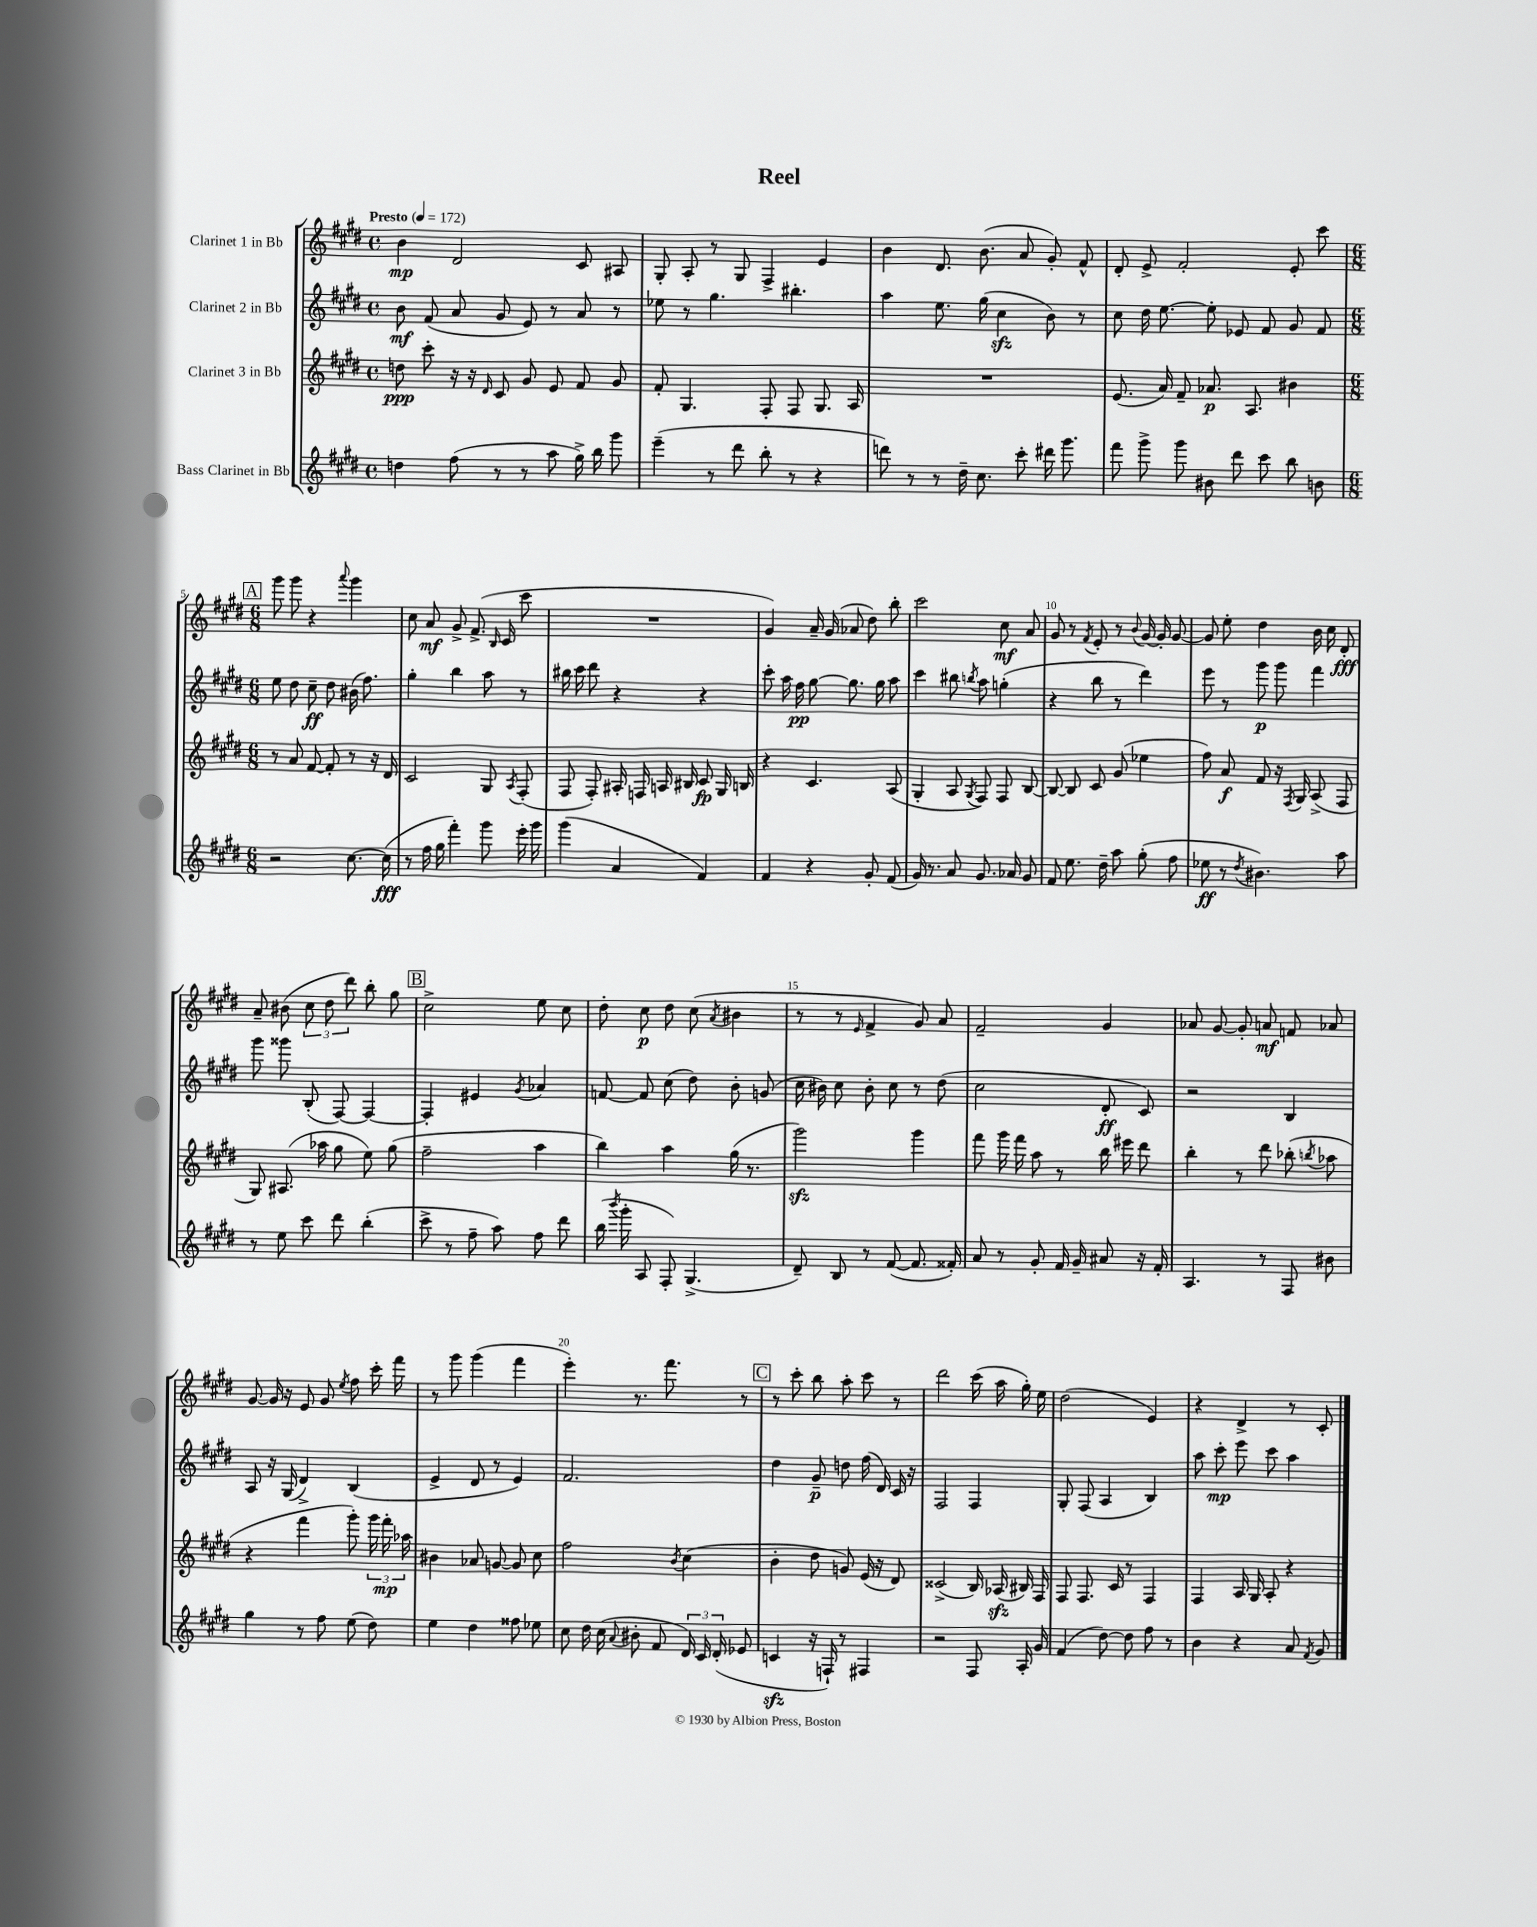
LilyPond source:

\header { title = "Reel" }
<<
\new StaffGroup <<
\new Staff = "s0" \with { instrumentName = "Clarinet 1 in Bb" } {
    \clef treble \key e \major \defaultTimeSignature \time 4/4 \tempo "Presto" 4 = 172
    \autoBeamOff b'4\mp dis'2 cis'8 ais8 |
    gis8-. a8-. r8 gis8 fis4-> e'4 |
    b'4 dis'8. b'8.( a'8 gis'8-.) fis'8-^ |
    dis'8-. e'8-> fis'2-. e'8-. cis'''8 |
    \mark \markup { \box "A" } \numericTimeSignature \time 6/8 gis'''8 gis'''8 r4 \appoggiatura { a'''8 } gis'''4 |
    cis''8 a'8\mf gis'8-> fis'8.->( \grace { b16 } cis'16 cis'''8 |
    R2. |
    gis'4) a'16-- gis'16( aes'8 dis''8) b''8-. |
    cis'''2 cis''8\mf a'8 |
    gis'8 r8 \acciaccatura { fis'8 } e'8-. r8 \appoggiatura { b'8 } gis'16~ gis'16-. gis'8~ |
    gis'8 e''8-. dis''4 b'16 cis''16 dis'8-.\fff |
    a'8-- bis'8( \tuplet 3/2 { cis''8 dis''8 dis'''8) } b''8-. gis''8 |
    \mark \markup { \box "B" } cis''2-> e''8 cis''8 |
    dis''8-. cis''8\p dis''8 cis''8( \acciaccatura { a'8 } bis'4 |
    r8 r8 \grace { e'16 } fis'4-> gis'8) a'8 |
    fis'2-- gis'4 |
    aes'8 gis'8~ gis'8-. a'8\mf f'8 aes'8 |
    gis'8~ gis'16 r16 e'8 gis'8 \acciaccatura { e''8 } fis''8 cis'''16-. fis'''16 |
    r8 gis'''8 gis'''4( fis'''4 |
    e'''4-.) r8. fis'''8. r8 |
    \mark \markup { \box "C" } r8 cis'''8-. b''8 a''8-. cis'''8 r8 |
    dis'''2 cis'''16( a''16 gis''16-.) e''16 |
    dis''2( e'4) |
    r4 dis'4-> r8 cis'8-. \bar "|." |
}
\new Staff = "s1" \with { instrumentName = "Clarinet 2 in Bb" } {
    \clef treble \key e \major \defaultTimeSignature \time 4/4
    \autoBeamOff b'8\mf fis'8( a'8 gis'8 e'8) r8 a'8 r8 |
    ees''8 r8 gis''4. bis''4.-. |
    a''4 e''8. gis''16( cis''4\sfz b'8) r8 |
    cis''8 dis''16 e''8.~ e''8-. ees'8 fis'8 gis'8 fis'8 |
    \mark \markup { \box "A" } \numericTimeSignature \time 6/8 e''8 dis''8 cis''8--\ff dis''8 bis'16( fis''8.) |
    gis''4-. b''4 a''8 r8 |
    bis''16 cis'''16 dis'''8 r4 r4 |
    cis'''8-. a''16 fis''16\pp gis''8~ gis''8. gis''16 a''8 |
    cis'''4 bis''8 \acciaccatura { b''8 } a''8 g''4-.( |
    r4 b''8 r8 dis'''4) |
    e'''8 r8 gis'''8\p gis'''8 fis'''4 |
    gis'''8 gisis'''8 b8-.( fis8~) fis4~ |
    \mark \markup { \box "B" } fis4-. eis'4 \acciaccatura { gis'8 } aes'4 |
    f'8~ f'8 cis''8( dis''8) b'8-. g'8( |
    cis''16 bis'16) cis''8 bis'8-. cis''8 r8 dis''8( |
    cis''2 dis'8-.\ff cis'8) |
    r2 b4 |
    a8 r16 gis16( dis'4->) b4( |
    e'4-> dis'8 r8 e'4) |
    fis'2. |
    \mark \markup { \box "C" } dis''4 gis'8--\p d''8 fis''16( dis'16) cis'16 r16 |
    fis2 fis4 |
    gis8-. fis8( a4 b4) |
    a''8 cis'''8-.\mp e'''8 cis'''8 a''4 \bar "|." |
}
\new Staff = "s2" \with { instrumentName = "Clarinet 3 in Bb" } {
    \clef treble \key e \major \defaultTimeSignature \time 4/4
    \autoBeamOff d''8\ppp cis'''8-. r16 r16 \grace { dis'16 } cis'8 gis'8 e'8 fis'8 gis'8 |
    fis'8-. gis4. fis8-. fis8 gis8. a16 |
    R1 |
    e'8.( a'16) fis'8-- aes'8.\p a8. bis'4 |
    \mark \markup { \box "A" } \numericTimeSignature \time 6/8 r8 a'8 fis'8~ fis'8-. r8 r16 dis'16 |
    cis'2 gis8 \acciaccatura { a8 } fis8-.( |
    fis8 fis8-.) ais16-. f16 a16 bis16 cis'8\fp gis16 b16 |
    r4 cis'4. a8( |
    gis4-. a8 \acciaccatura { gis8 } fis8) fis8 b8~ |
    b8~ b8 cis'8 gis'8( ees''4 |
    fis''8) a'8\f fis'8 r16 \acciaccatura { fis8 } gis16 a8->( fis8 |
    gis8) ais8.( aes''16 gis''8 e''8) gis''8( |
    \mark \markup { \box "B" } fis''2-- a''4 |
    b''4) a''4 gis''16( r8. |
    gis'''2\sfz) gis'''4 |
    fis'''8 gis'''16 fis'''16 a''8 r8 b''16 eis'''16 dis'''8 |
    b''4-. r8 dis'''8 bes''8-.( \acciaccatura { b''8 } aes''8 |
    r4 fis'''4 gis'''8-.) \tuplet 3/2 { gis'''16 fis'''16-.\mp aes''16 } |
    bis'4 aes'8 g'8~ g'8 cis''8 |
    fis''2 \acciaccatura { b'8 } cis''4( |
    \mark \markup { \box "C" } b'4-. dis''8 g'8) e'16( r16 dis'8) |
    cisis'2->( b16) aes16\sfz( bis16) fis16 |
    fis8 fis8. cis'16 r8 fis4 |
    fis4 a16 gis16 a8-. r4 \bar "|." |
}
\new Staff = "s3" \with { instrumentName = "Bass Clarinet in Bb" } {
    \clef treble \key e \major \defaultTimeSignature \time 4/4
    \autoBeamOff d''4 fis''8( r8 r8 a''8 gis''16->) b''16 gis'''8 |
    e'''4--( r8 dis'''8 b''8-. r8 r4 |
    d'''8) r8 r8 dis''16-- cis''8. cis'''8-. dis'''16 gis'''8. |
    fis'''8 gis'''8-> gis'''8 bis'8 dis'''8 cis'''8 b''8 b'8 |
    \mark \markup { \box "A" } \numericTimeSignature \time 6/8 r2 cis''8.~ cis''16\fff( |
    r8 fis''16 gis''16 fis'''4-.) gis'''8 e'''16-. gis'''16 |
    gis'''4( a'4 fis'4) |
    fis'4 r4 gis'8-. fis'8( |
    gis'16) r8. a'8 gis'8. aes'16 gis'8 |
    fis'8 e''8. dis''16-- a''8 gis''8-.( fis''8 |
    ees''8\ff r8 \acciaccatura { dis''8 } bis'4.) a''8 |
    r8 e''8 cis'''8 dis'''8 b''4-.( |
    \mark \markup { \box "B" } cis'''8-> r8 fis''8-- a''8) fis''8 dis'''8 |
    b''16( \acciaccatura { b'''8 } gis'''16-. a8 fis8-.) gis4.->( |
    dis'8--) b8 r8 fis'8~( fis'8. fisis'16-.) |
    a'8 r8 gis'8-. fis'16 gis'16-- ais'8 r16 fis'16-. |
    a4. r8 fis8 bis'8 |
    gis''4 r8 fis''8 e''8( dis''8) |
    e''4 dis''4 fisis''8 ees''8 |
    cis''8 dis''16 cis''16( \appoggiatura { a'8 } bis'8-. fis'8 \tuplet 3/2 { dis'16) cis'16 dis'16-.( } ees'8 |
    \mark \markup { \box "C" } c'4\sfz r16 f16-!) r8 fis4 |
    r2 fis8 a16-. gis'16 |
    fis'4( dis''8~) dis''8 fis''8 r8 |
    b'4 r4 a'8 \acciaccatura { fis'8 } gis'8 \bar "|." |
}
>>
>>
\layout { \context { \Score \override BarNumber.break-visibility = ##(#f #t #t) barNumberVisibility = #(every-nth-bar-number-visible 5) } }
